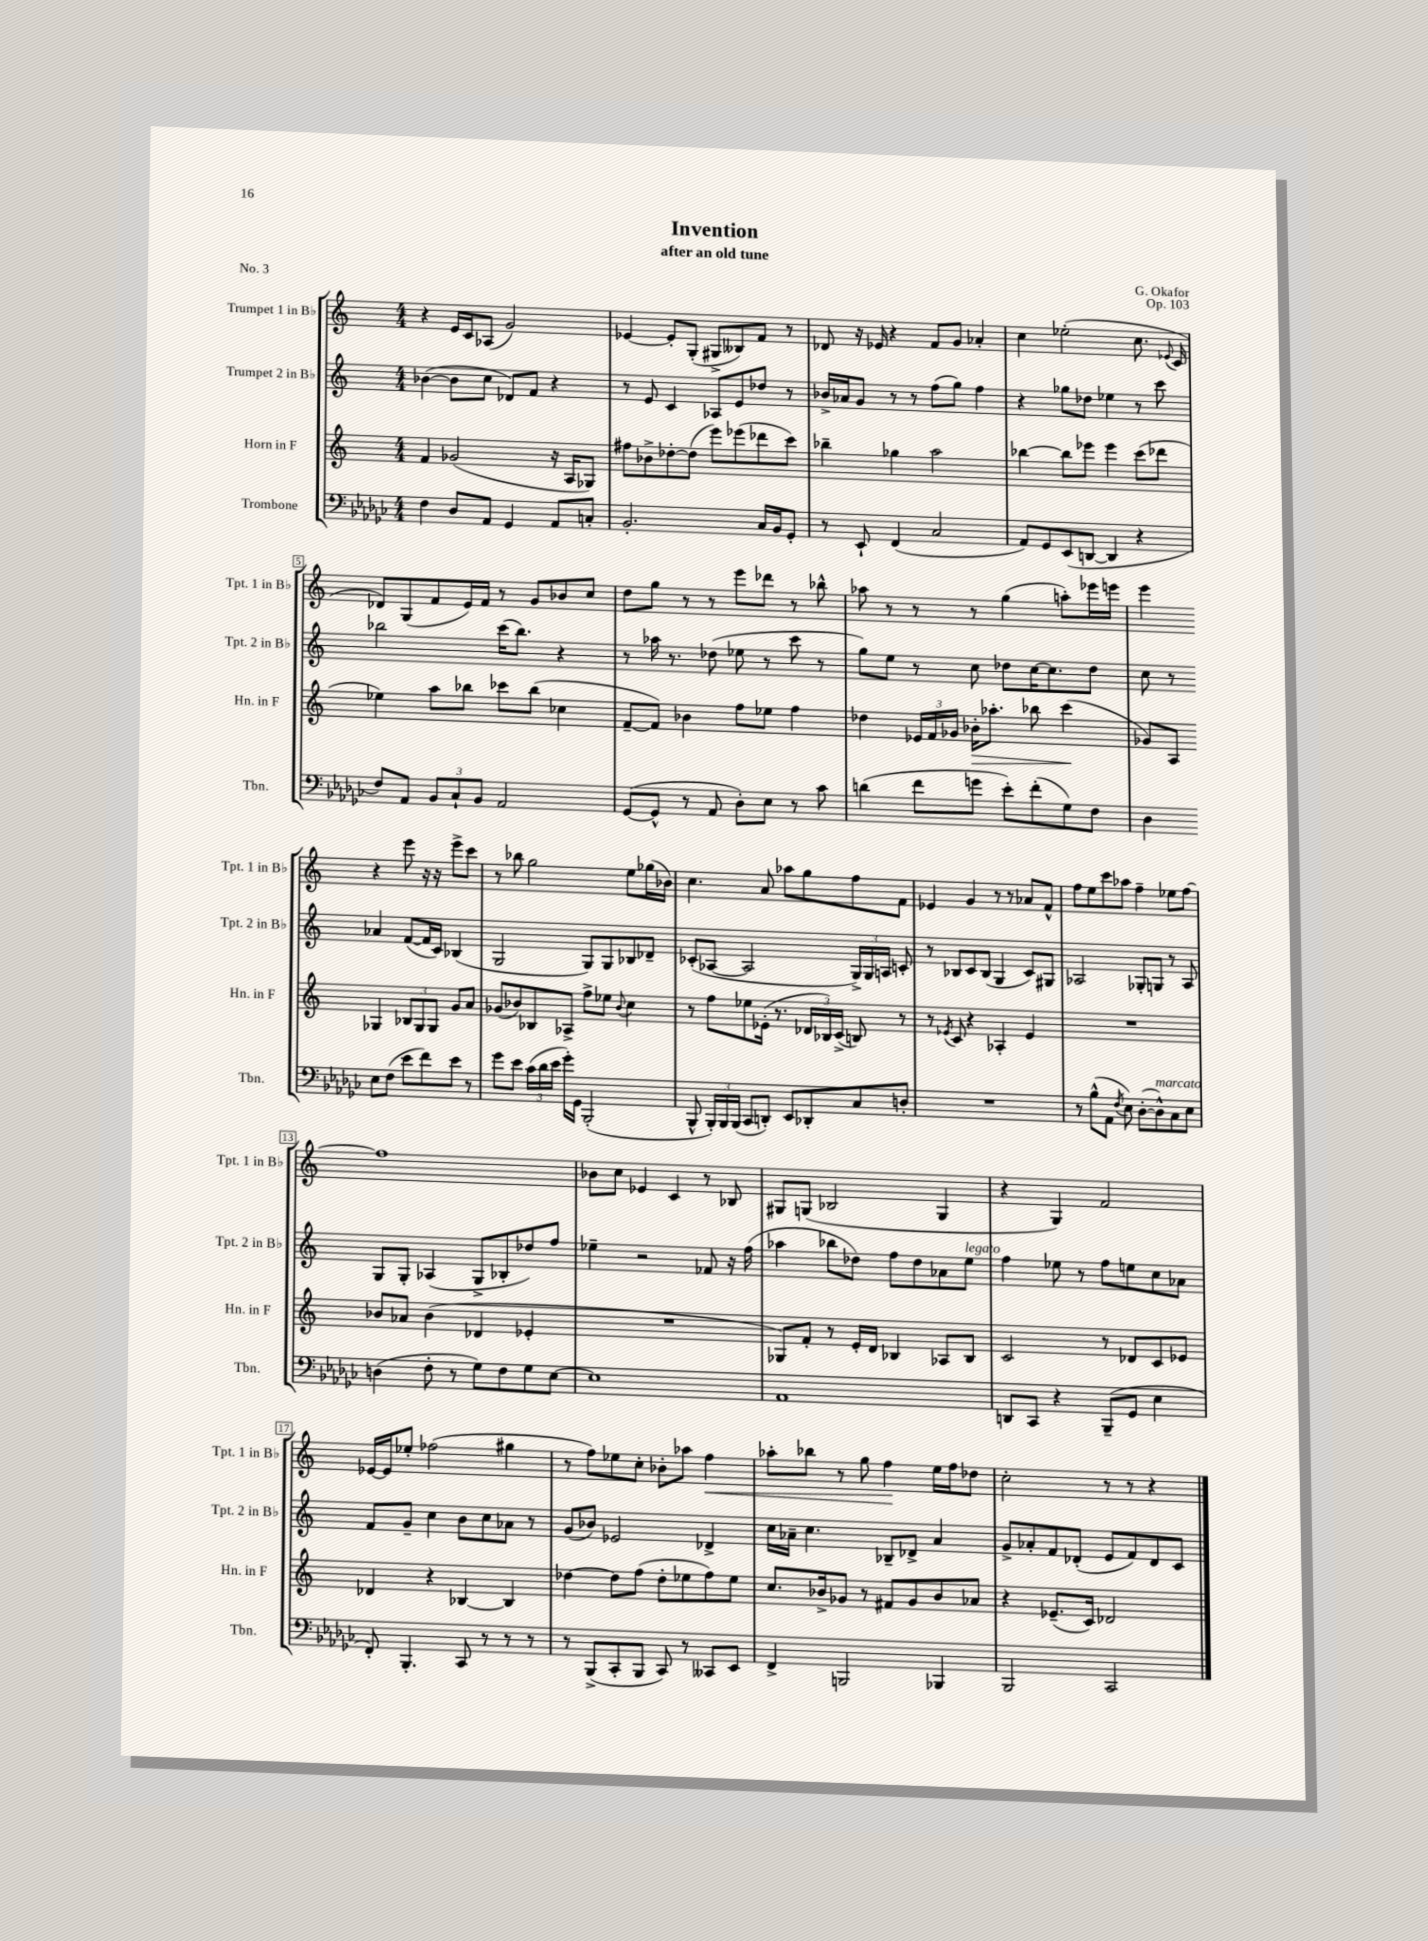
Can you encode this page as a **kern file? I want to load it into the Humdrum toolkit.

**kern	**kern	**dynam	**kern	**kern	**dynam
*part4	*part3	*part3	*part2	*part1	*part1
*staff4	*staff3	*staff3	*staff2	*staff1	*staff1
*I"Trombone	*I"Horn in F	*	*I"Trumpet 2 in B♭	*I"Trumpet 1 in B♭	*
*I'Tbn.	*I'Hn. in F	*	*I'Tpt. 2 in B♭	*I'Tpt. 1 in B♭	*
*clefF4	*clefG2	*	*clefG2	*clefG2	*
*k[b-e-a-d-g-c-]	*k[]	*	*k[]	*k[]	*
*M4/4	*M4/4	*	*M4/4	*M4/4	*
=1	=1	=1	=1	=1	=1
4F\	4f/	.	([4b-X\	4r	.
8D-/L	(2g-X/	.	8b-\L]	16e/LL	.
.	.	.	.	16c/J	.
8AA-/J	.	.	8cc\J	(8A-X/J	.
4GG-/	.	.	8d-X/L)	2g/)	.
.	.	.	8f/J	.	.
8AA-/L	16r	.	4r	.	.
.	16A/KL	.	.	.	.
8Cn'/J	8G-X/J)	.	.	.	.
=2	=2	=2	=2	=2	=2
2.BB-'/	8ff#X\L	.	8r	[4e-X/	.
.	8b-X^\	.	8e/	.	.
.	[8dd-X'\	.	4c/	8e-'/L]	.
.	(8dd-\J]	.	.	(8G'/J	.
.	8eee\L)	.	8A-X/L	8G#X^/L	.
.	(8eee-X\	.	8e/	8B--X/)	.
16C-/LL	8ddd-X\	.	8dd-X/J	8f/J	.
16BB-/J	.	.	.	.	.
8GG-'/J	8ccc\J)	.	8r	8r	.
=3	=3	=3	=3	=3	=3
8r	4bb-X~\	.	16b-X^/LL	8d-X/	.
.	.	.	16a-X/J	.	.
8EE-`/	.	.	8g/J	16r	.
.	.	.	.	16e-X/	.
(4FF/	4gg-X\	.	8r	4r	.
.	.	.	8r	.	.
2C-/	2aa\	.	(8ff\L	8f/L	.
.	.	.	8gg\J)	8g/J	.
.	.	.	4ff\	4a-X'/	.
=4	=4	=4	=4	=4	=4
8AA-/L)	[4bb-X\	.	4r	4cc\	.
8GG-/	.	.	.	.	.
(8EE-/	8bb-\L]	.	8gg-X\L	(2ee-X'\	.
[8DDn/J	8eee-X\J	.	8dd-X\J	.	.
4DD/]	4eee-\	.	4ee-X\	.	.
4r	(8ccc\L	.	8r	8.cc\	.
.	8ddd-X\J	.	8ccc\	.	.
.	.	.	.	8qqe-X/	.
.	.	.	.	16c/	.
!!LO:LB:g=z
=5	=5	=5	=5	=5	=5
8F/L)	4ee-X\)	.	2bb-X\	8d-X/L)	.
8AA-/J	.	.	.	(8G/	.
12BB-/L	8aa\L	.	.	8f/	.
12C-`/	.	.	.	.	.
.	8bb-X\J	.	.	16e/L)	.
12BB-/J	.	.	.	.	.
.	.	.	.	16f/JJ	.
2AA-/	8ccc-X\L	.	(16ccc\KL	8r	.
.	.	.	8.bb-\J)	.	.
.	(8bb-\J	.	.	8g/L	.
.	4cc-X\	.	4r	8b-X/	.
.	.	.	.	8cc/J	.
=6	=6	=6	=6	=6	=6
([8GG-/L	[8f~/L	.	8r	8dd\L	.
8GG-^^/J]	8f/J])	.	16aa-X\	8gg\J	.
.	.	.	8.r	.	.
8r	4b-X\	.	.	8r	.
8AA-/	.	.	(8dd-X\	8r	.
8D-'\L)	8ff\L	.	8ee-X\	8eee\L	.
8E-\J	8ee-X\J	.	8r	8ddd-X\J	.
8r	4ff\	.	8ccc\	8r	.
8c-\	.	.	8r	8bb-X^^\	.
=7	=7	=7	=7	=7	=7
(4dn\	4dd-X\	.	8gg\L)	8aa-X\	.
.	.	.	8ee\J	8r	.
8f\L	24e-X/LL	.	8r	8r	.
.	24f/	.	.	.	.
.	24g-X/JJ	.	.	.	.
!	!	!LO:HP:b	!	!	!
8gn\J	16b-X'\KL	>	8cc\	8r	.
.	8.aa-X'\J	.	.	.	.
8e-'\L)	.	.	8dd-X\L	(4gg\	.
(8f'\	8bb-X\	.	[16cc\K	.	.
.	.	.	8.cc\]	.	.
8G-\)	(4ccc\	.	.	8aan'\L)	.
8F\J	.	.	8dd-\J	16eee-X\L	.
.	.	.	.	16eeen\JJ	.
.	.	]	.	.	.
=8	=8	=8	=8	=8	=8
4D-\	8g-X/L)	.	8cc\	4eee\	.
.	8A/J	.	8r	.	.
8E-\L	4G-X/	.	4a-X/	4r	.
(8F\J	.	.	.	.	.
8e-\L	12B-X/L	.	([8f/L	8eee\	.
.	12G-/	.	.	.	.
8f\)	.	.	16f/L]	16r	.
.	12G-/J	.	.	.	.
.	.	.	16c/JJ)	16r	.
8e-\J	8g-/L	.	(4B-X/	8eee^\L	.
8r	8a/J	.	.	8ccc\J	.
!!LO:LB:g=z
=9	=9	=9	=9	=9	=9
8g-\L	(8g-X/L	.	2G/	8r	.
8e-\J	8b-X/)	.	.	8bb-X\	.
(24c-\LL	8B-X/	.	.	2gg\	.
24d-\	.	.	.	.	.
24e-\JJ	.	.	.	.	.
16g-'\LL)	8A-X^/J	.	.	.	.
16GG-\JJ	.	.	.	.	.
(2BBB-'/	8ff^\L	.	8G/L)	.	.
.	8ee-X\J	.	8G/	.	.
.	8qqb-/	.	.	.	.
.	4cc\	.	8B-X/	8ee\L	.
.	.	.	8d-X~/J	(16gg-X\L	.
.	.	.	.	16b-X\JJ)	.
=10	=10	=10	=10	=10	=10
8BBB-^^/	8r	.	(8c-X'/L	4.cc\	.
24BBB-'/LL)	8ff\L	.	[8A-X/J	.	.
24BBB-/	.	.	.	.	.
(24BBB-/JJ	.	.	.	.	.
8CC-/L	8ee-X\	.	2A-/]	.	.
8DDn'/J)	(16e-X'\Jk	.	.	8a/	.
.	8.r	.	.	.	.
8EE-/L	.	.	.	8aa-X\L	.
8DD-X'/	24d-X/LL	.	.	8gg\	.
.	24B-X/)	.	.	.	.
.	(24c^/JJ	.	.	.	.
8C-/	8Bn/)	.	24G^/LL)	8ff\	.
.	.	.	24G/	.	.
.	.	.	24An/JJ	.	.
8Dn'/J	8r	.	8cn'/	8f\J	.
=11	=11	=11	=11	=11	=11
1r	8r	.	8r	4e-X/	.
.	8qe-X/	.	.	.	.
.	8c/	.	8B-X/L	.	.
.	4r	.	8c/	4g/	.
.	.	.	(8B-/J	.	.
.	4A-X'/	.	4G/	8r	.
.	.	.	.	8r	.
.	4e-/	.	8c/L)	8a-X/L	.
.	.	.	8G#X/J	8f^^/J	.
=12	=12	=12	=12	=12	=12
8r	1r	.	2A-X/	8ff\L	.
(8B-^^\L	.	.	.	8ee\	.
8AA-\J	.	.	.	8ccc\	.
8qF/	.	.	.	.	.
8E-\)	.	.	.	8aa-X\J	.
([8D-'\L	.	.	8G-X'/L	4ff~\	.
!LO:TX:a:i:t=marcato	!	!	!	!	!
8D-^^\])	.	.	8Gn/J	.	.
8C-\	.	.	8r	8ee-X\L	.
8E-\J	.	.	8A-/	[8ff\J	.
!!LO:LB:g=z
=13	=13	=13	=13	=13	=13
(4Dn\	8b-X/L	.	8G/L	1ff]	.
.	8a-X/J	.	8G'/J	.	.
8F'\	(4b-\	.	(4A-X/	.	.
8r	.	.	.	.	.
8G-\L)	4d-X/	.	8G^/L	.	.
8F\	.	.	8B-X'/	.	.
8G-\	4e-X'/	.	8dd-X/)	.	.
[8E-\J	.	.	8ff/J	.	.
=14	=14	=14	=14	=14	=14
1E-]	1r	.	4ee-X~\	8b-X\L	.
.	.	.	.	8cc\J	.
.	.	.	2r	4e-X/	.
.	.	.	.	4c/	.
.	.	.	8f-X/	8r	.
.	.	.	16r	8B-X/	.
.	.	.	(16ff\	.	.
=15	=15	=15	=15	=15	=15
1AA-	8G-X/L)	.	4aa-X\	8G#X/L	.
.	8f'/J	.	.	(8Gn/J	.
.	8r	.	8bb-X\L	2B-X/	.
.	16e'/LL	.	8dd-X\J)	.	.
.	16d/JJ	.	.	.	.
.	4B-X/	.	8ff\L	.	.
.	.	.	8dd-\	.	.
.	8A-X/L	.	8a-X\	4G/	.
!	!	!	!LO:TX:a:i:t=legato	!	!
.	8B-/J	.	8ee\J	.	.
=16	=16	=16	=16	=16	=16
8DDn/L	2c/	.	4ff\	4r	.
8CC-/J	.	.	.	.	.
4r	.	.	8ee-X\	4G/)	.
.	.	.	8r	.	.
(8BBB-~/L	8r	.	8ff\L	2f/	.
8GG-/J	8d-X/L	.	8een\	.	.
4E-\	8c/	.	8cc\	.	.
.	8e-X/J	.	8a-X\J	.	.
!!LO:LB:g=z
=17	=17	=17	=17	=17	=17
8FF'/)	4d-X/	.	8f/L	[16e-X/LL	.
.	.	.	.	16e-/J]	.
4.BBB-'/	.	.	8g~/J	8ee-X'/J	.
.	4r	.	4cc\	(2ff-X\	.
8CC-/	[4B-X/	.	8b\L	.	.
8r	.	.	8cc\	.	.
8r	4B-/]	.	8a-X\J	4gg#X\	.
8r	.	.	8r	.	.
=18	=18	=18	=18	=18	=18
8r	[4dd-X\	.	(8g/L	8r	.
(8BBB-^/L	.	.	8b-X/J)	8ff\L)	.
8CC-'/	8dd-\L]	.	2e-X/	8ee-X\	.
8BBB-/J	(8ff\J	.	.	8cc'\J	.
8CC-/)	8dd-'\L	.	.	8b-X'\L	.
8r	8ee-X\	.	.	8aa-X\J	.
!	!	!	!	!	!LO:HP:b
8CC--X/L	8ff\)	.	4d-X^/	4ff\	<
8EE-/J	8ee-\J	.	.	.	.
=19	=19	=19	=19	=19	=19
4FF^/	8.cc/L	.	16cc\LL	8aa-X'\L	.
.	.	.	16a-X~\JJ	.	.
.	.	.	4.cc\	8bb-X\J	.
.	16b-X^/k	.	.	.	.
2BBBn/	8g-X/J	.	.	8r	.
.	8r	.	.	8gg\	.
.	8f#X/L	.	8B-X~/L	4ff\	.
.	8g-/	.	8d-X^/J	.	.
4BBB-X/	8b-/	.	4a-/	16ee\LL	[
.	.	.	.	16ff\J	.
.	8a-X/J	.	.	8dd-X\J	.
=20	=20	=20	=20	=20	=20
2BBB-/	4r	.	8g^/L	2cc'\	.
.	.	.	8a-X'/	.	.
.	(8.e-X~/L	.	8f/	.	.
.	.	.	(8d-X'/J	.	.
.	16c/Jk)	.	.	.	.
2CC-/	2d-X/	.	8e/L	8r	.
.	.	.	8f/)	8r	.
.	.	.	8d-/	4r	.
.	.	.	8c/J	.	.
==	==	==	==	==	==
*-	*-	*-	*-	*-	*-
